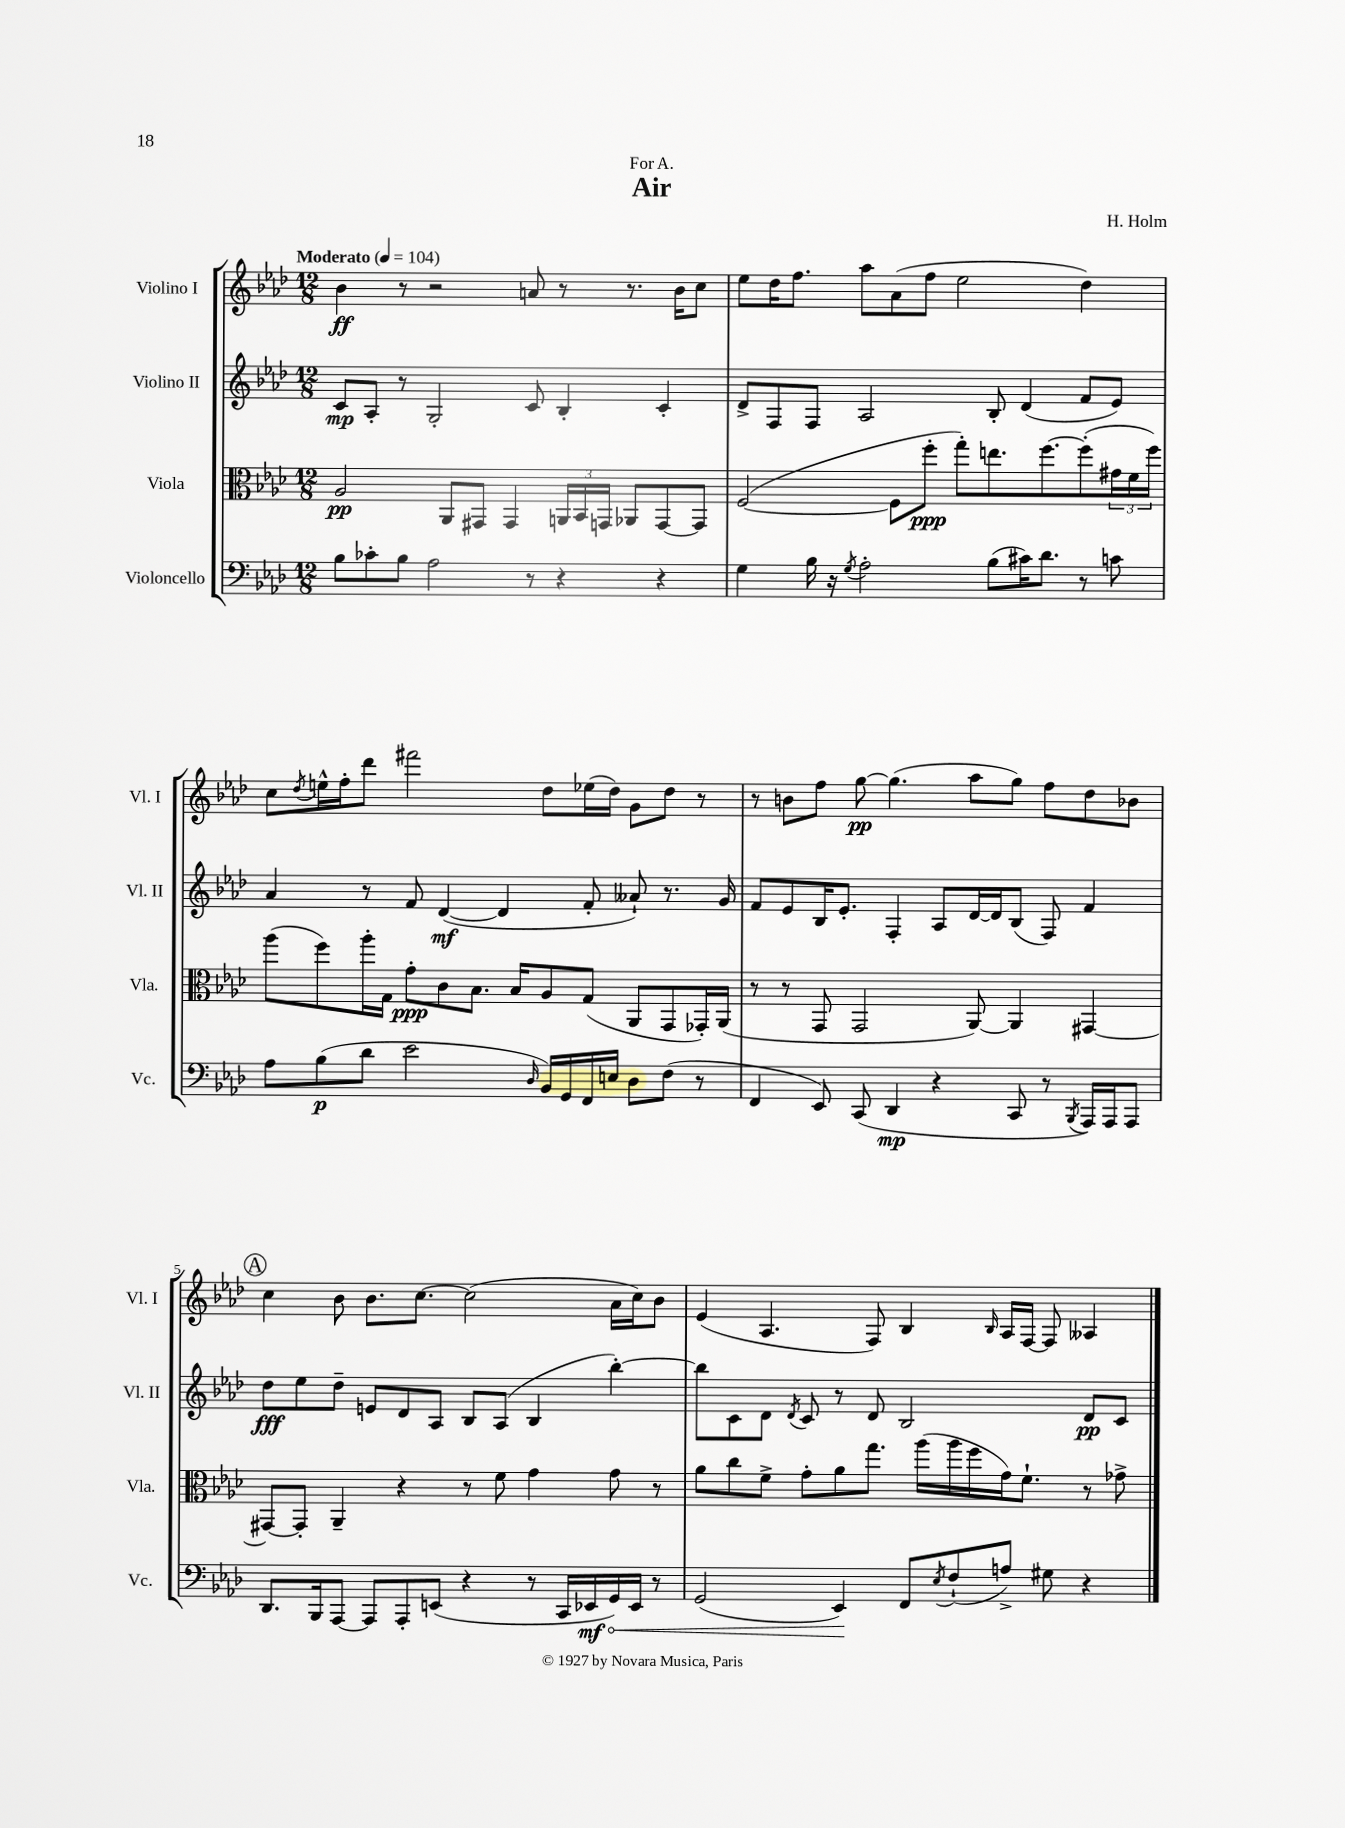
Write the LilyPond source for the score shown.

\header { title = "Air" composer = "H. Holm" dedication = "For A." }
<<
\new StaffGroup <<
\new Staff = "s0" \with { instrumentName = "Violino I" shortInstrumentName = "Vl. I" } {
    \clef treble \key aes \major \numericTimeSignature \time 12/8 \tempo "Moderato" 4 = 104
    bes'4\ff r8 r2 a'8 r8 r8. bes'16 c''8 |
    ees''8 des''16 f''8. aes''8 aes'8( f''8 ees''2 des''4) |
    c''8 \acciaccatura { des''8 } e''16-^ f''16-. des'''8 fis'''2 des''8 ees''16( des''16) g'8 des''8 r8 |
    r8 b'8 f''8 g''8~\pp g''4.( aes''8 g''8) f''8 des''8 bes'8 |
    \mark \markup { \circle "A" } c''4 bes'8 bes'8. c''8.~ c''2( aes'16 c''16) bes'8 |
    ees'4( aes4. f8) bes4 \grace { bes16 } aes16 f16~ f8 aeses4 \bar "|." |
}
\new Staff = "s1" \with { instrumentName = "Violino II" shortInstrumentName = "Vl. II" } {
    \clef treble \key aes \major \numericTimeSignature \time 12/8
    c'8\mp aes8-. r8 g2-. c'8 bes4-. c'4-. |
    des'8-> f8 f8 aes2 bes8-. des'4( f'8 ees'8) |
    aes'4 r8 f'8 des'4~\mf( des'4 f'8-. aeses'8-!) r8. g'16 |
    f'8 ees'8 bes16 ees'8.-. f4-. aes8 des'16~ des'16 bes8( f8) f'4 |
    \mark \markup { \circle "A" } des''8\fff ees''8 des''8-- e'8 des'8 aes8 bes8 aes8( bes4 bes''4~-.) |
    bes''8 c'8 des'8 \acciaccatura { des'8 } c'8 r8 des'8 bes2 des'8\pp c'8 \bar "|." |
}
\new Staff = "s2" \with { instrumentName = "Viola" shortInstrumentName = "Vla." } {
    \clef alto \key aes \major \numericTimeSignature \time 12/8
    aes2\pp aes,8 gis,8 gis,4 \tuplet 3/2 { a,16 bes,16 g,16 } aes,8 g,8~ g,8 |
    f2~( f8 f''8-.\ppp g''8-.) e''8. f''8.~ f''8-.( \tuplet 3/2 { gis'16 f'16 f''16) } |
    aes''8( f''8) aes''16-. g16 g'8-.\ppp c'8 bes8. bes16 aes8 g8( aes,8 g,8 ges,16-.) aes,16( |
    r8 r8 g,8 g,2 aes,8~) aes,4 gis,4~ |
    \mark \markup { \circle "A" } gis,8~ gis,8-. aes,4-- r4 r8 f'8 g'4 g'8 r8 |
    aes'8 c''8 f'8-> g'8-. aes'8 g''8. aes''16( aes''16 f''16 g'16) f'8.-! r8 ges'8-> \bar "|." |
}
\new Staff = "s3" \with { instrumentName = "Violoncello" shortInstrumentName = "Vc." } {
    \clef bass \key aes \major \numericTimeSignature \time 12/8
    bes8 ces'8-. bes8 aes2 r8 r4 r4 |
    g4 bes16 r16 \acciaccatura { g8 } aes2-. bes8( cis'16) des'8. r8 c'8 |
    aes8 bes8\p( des'8 ees'2 \grace { des16 } bes,16) g,16 f,16 e16 des8 f8( r8 |
    f,4 ees,8) c,8( des,4\mp r4 c,8 r8 \acciaccatura { bes,,8 } aes,,16) aes,,16 aes,,8 |
    \mark \markup { \circle "A" } des,8. bes,,16 aes,,8~ aes,,8 aes,,8-. e,8( r4 r8 c,16 ees,16\mf \once \override Hairpin.circled-tip = ##t g,16\<) ees,16 r8 |
    g,2( ees,4\!) f,8 \acciaccatura { ees8 } f8-!( a8->) gis8 r4 \bar "|." |
}
>>
>>
\layout { \context { \Score \override BarNumber.break-visibility = ##(#f #t #t) barNumberVisibility = #(every-nth-bar-number-visible 5) } }
